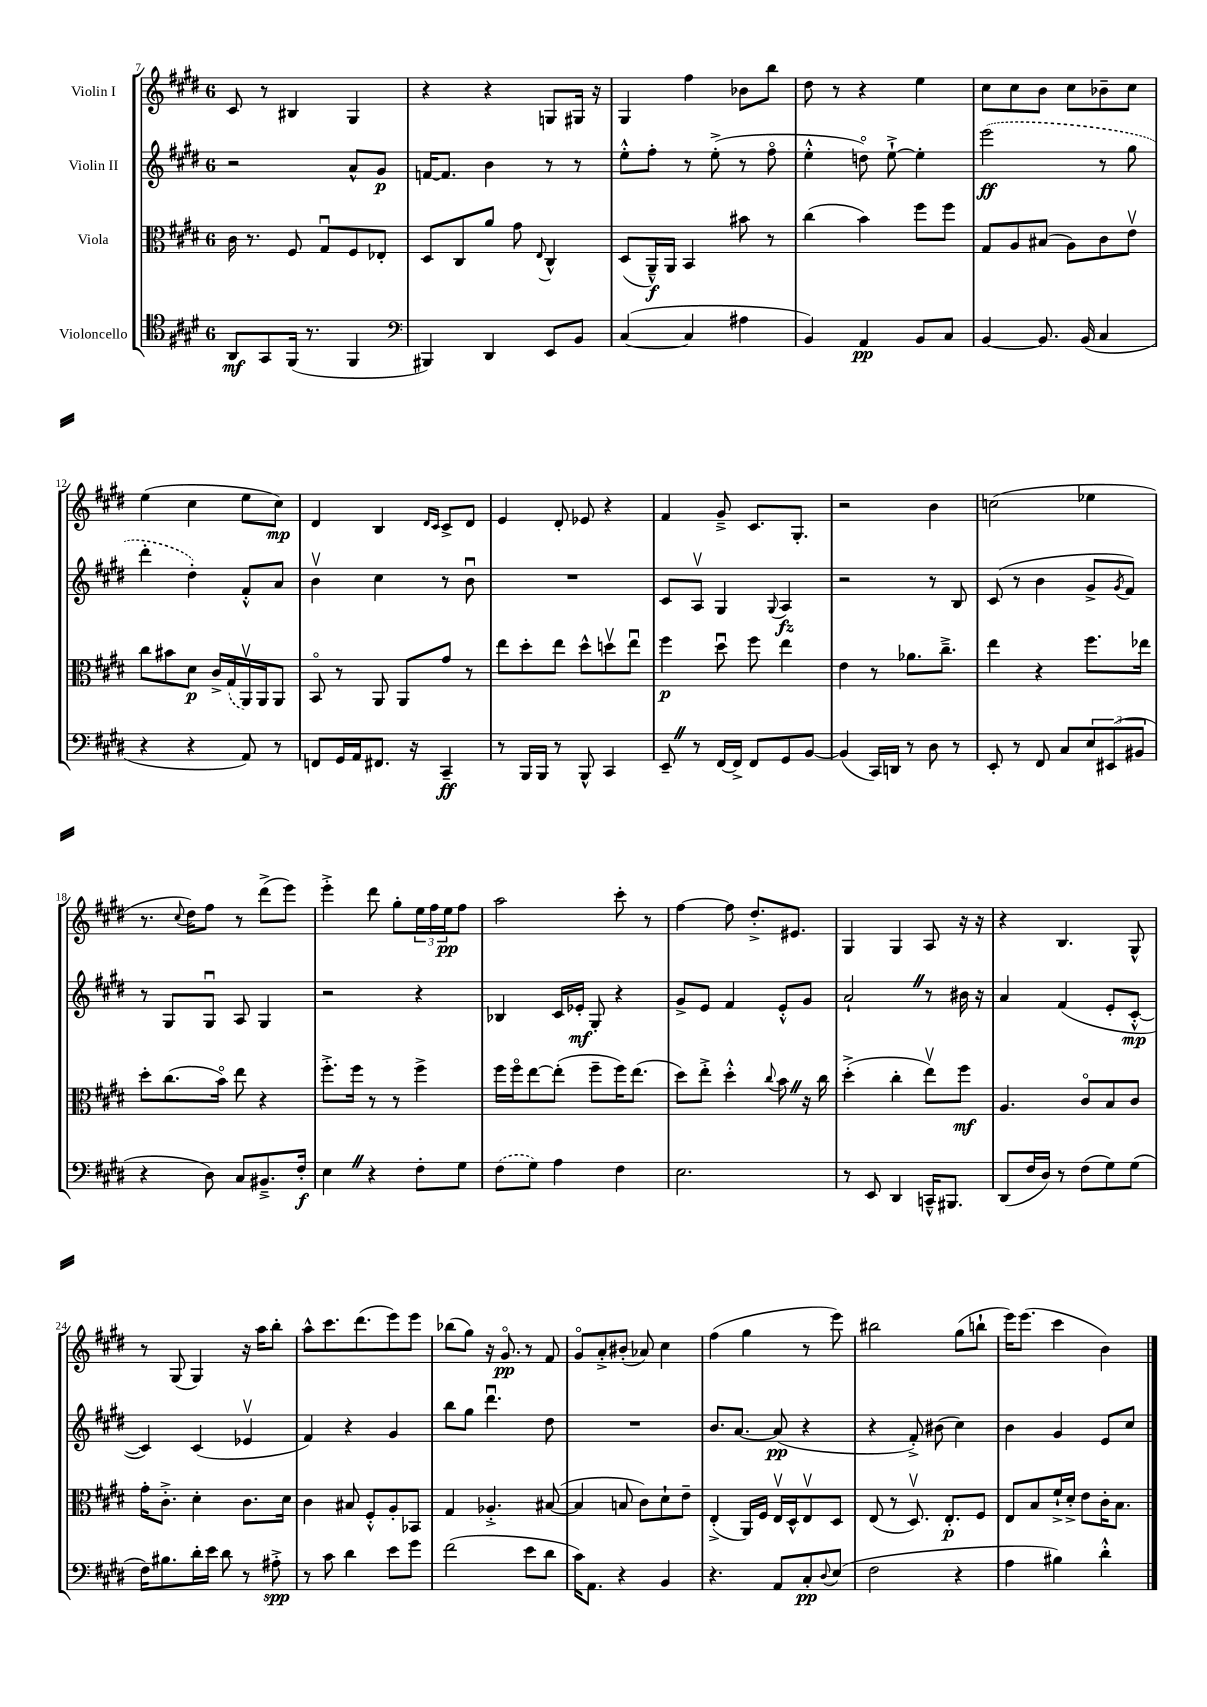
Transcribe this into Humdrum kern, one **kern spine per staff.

**kern	**kern	**kern	**kern
*staff4	*staff3	*staff2	*staff1
*clefC4	*clefC3	*clefG2	*clefG2
*k[f#c#g#d#]	*k[f#c#g#d#]	*k[f#c#g#d#]	*k[f#c#g#d#]
*M6/8	*M6/8	*M6/8	*M6/8
8AA/L	16c#\	2r	8c#/
.	8.r	.	.
8GG#/	.	.	8r
(16FF#/Jk	8F#/	.	4B#/
8.r	.	.	.
.	8G#u/L	.	.
4FF#/	8F#/	8a^^/L	4G#/
.	8E-'/J	8g#/J	.
=	=	=	=
*clefF4	*	*	*
4BBB#/)	8D#/L	[16f/LK	4r
.	.	8.f/]J	.
.	8C#/	.	.
4DD#/	8a/J	4b\	4r
.	8g#\	.	.
.	8qqE/	.	.
8EE/L	4C#^^/	8r	8G/L
8BB/J	.	8r	16G#/Jk
.	.	.	16r
=	=	=	=
([4C#/	(8D#/L	8ee'^^\L	4G#/
.	16AA~^^/L)	8ff#'\J	.
.	16AA/JJ	.	.
4C#/]	4BB/	8r	4ff#\
.	.	(8ee'^\	.
4A#\	8b#\	8r	8b-\L
.	8r	8ff#o\	8bb\J
=	=	=	=
4BB/)	(4cc#\	4ee'^^\	8dd#\
.	.	.	8r
4AA/	4b\)	8ddo\)	4r
.	.	[8ee`^\	.
8BB/L	8ff#\L	4ee'\]	4ee\
8C#/J	8ff#\J	.	.
=	=	=	=
[4BB/	8G#/L	(2eee\	8cc#\L
.	8A/	.	8cc#\
8.BB/]	(8B#/J	.	8b\J
.	8A\L)	.	8cc#\L
(16BB/	.	.	.
4C#/	8c#\	8r	8b-~\
.	8ev\J	8gg#\	8cc#\J
=	=	=	=
4r	8cc#\L	4ddd#'\	(4ee\
.	8b#\	.	.
4r	8d#\J	4dd#'\)	4cc#\
.	16c#^/LL	.	.
.	(16G#/	.	.
8AA/)	16AAv/)	8f#'^^/L	8ee\L
.	16AA/J	.	.
8r	8AA/J	8a/J	8cc#\J)
=	=	=	=
8FF/L	8BBo/	4bv\	4d#/
16GG#/L	8r	.	.
16AA/J	.	.	.
8.FF#/J	8AA/	4cc#\	4B/
.	8AA/L	.	.
16r	.	.	.
.	.	.	16qqd#/LL
.	.	.	16qqc#/JJ
4CC#~/	8g#/J	8r	8c#^/L
.	8r	8bu\	8d#/J
=	=	=	=
8r	8ee\L	2.r	4e/
16BBB/LL	8dd#'\	.	.
16BBB/JJ	.	.	.
8r	8ee\J	.	8d#'/
8BBB^^/	8dd#^^\L	.	8e-/
4CC#/	8ddv\	.	4r
.	8eeu\J	.	.
=	=	=	=
8EE~/	4ff#\	8c#/L	4f#/
8r	.	8Av/J	.
[16FF#/LL	8dd#u\	4G#/	8g#~^/
16FF#^/]JJ	.	.	.
8FF#/L	8ff#\	.	8.c#/L
.	.	8qqG#/	.
8GG#/	4ee\	4A/	.
.	.	.	8.G#'/J
[8BB/J	.	.	.
=	=	=	=
(4BB/]	4e\	2r	2r
16CC#/LL)	8r	.	.
16DD/JJ	.	.	.
8r	8.a-\L	.	.
8D#\	.	8r	4b\
.	8.cc#~^\J	.	.
8r	.	8B/	.
=	=	=	=
8EE'/	4ee\	(8c#/	(2cc\
8r	.	8r	.
8FF#/	4r	4b\	.
8C#/L	.	.	.
12E/	8.ff#\L	8g#^/L	4ee-\
(12EE#/	.	.	.
.	.	8qg#/	.
.	.	8f#/J)	.
12BB#/J	.	.	.
.	16ee-\Jk	.	.
=	=	=	=
4r	8dd#'\L	8r	8.r
.	(8.cc#\	8G#/L	.
.	.	.	8qqcc#/
.	.	.	16dd#\LK)
8D#\)	.	8G#u/J	8ff#\J
.	16bo\Jk)	.	.
8C#/L	8ee\	8A/	8r
8.BB#~^/	4r	4G#/	(8ddd#^\L
.	.	.	8eee\J)
16F#'/Jk	.	.	.
=	=	=	=
4E\	8.ff#'^\L	2r	4eee'^\
.	16ff#\Jk	.	.
4r	8r	.	8ddd#\
.	8r	.	8gg#'\L
8F#'\L	4ff#^\	4r	24ee\L
.	.	.	24ff#\
.	.	.	24ee\J
8G#\J	.	.	8ff#\J
=	=	=	=
(8F#\L	16ff#\LL	4B-/	2aa\
.	16ff#o\J	.	.
8G#\J)	[8ee\	.	.
4A\	(8ee'\]J	16c#/LL	.
.	.	16e-'/JJ	.
.	8ff#~\L	8G#'/	.
4F#\	16ff#\K)	4r	8ccc#'\
.	(8.ee\J	.	.
.	.	.	8r
=	=	=	=
2.E\	8dd#\L)	8g#^/L	[4ff#\
.	8ee'^\J	8e/J	.
.	4dd#'^^\	4f#/	8ff#\]
.	.	.	8.dd#'^/L
.	8qqcc#/	.	.
.	8b\	8e'^^/L	.
.	.	.	8.e#/J
.	16r	8g#/J	.
.	16cc#\	.	.
=	=	=	=
8r	(4dd#'^\	2a`/	4G#/
8EE/	.	.	.
4DD#/	4cc#'\	.	4G#/
16CC~^^/LK	8eev\L)	8r	8A/
8.BBB#/J	.	.	.
.	8ff#\J	16b#\	16r
.	.	16r	16r
=	=	=	=
(8DD#/L	4.A/	4a/	4r
16F#/L	.	.	.
16D#/JJ)	.	.	.
8r	.	(4f#/	4.B/
(8F#\L	8c#o/L	.	.
8G#\)	8B/	8e'/L	.
(8G#\J	8c#/J	[8c#'^^/J	8G#^^/
=	=	=	=
16F#\LK)	16g#'\LK	4c#/])	8r
8.B#\	8.c#'^\J	.	.
.	.	.	(8G#/
16d#'\L	4d#'\	(4c#/	4G#/)
16e\JJ	.	.	.
8d#\	.	.	.
8r	8.c#\L	4e-v/	16r
.	.	.	16aa\LK
8A#'^\	.	.	8bb'\J
.	16d#\Jk	.	.
=	=	=	=
8r	4c#\	4f#/)	8aa^^\L
8c#\	.	.	8.ccc#\
4d#\	8B#/	4r	.
.	.	.	(8.ddd#\
.	8F#'^^/L	.	.
8e\L	8A'/	4g#/	8eee\)
8g#\J	8BB-/J	.	8eee\J
=	=	=	=
(2f#\	4G#/	8bb\L	(8bb-\L
.	.	8gg#\J	8gg#\J)
.	4.A-'^/	4.ddd#u\	16r
.	.	.	8.g#o/
8e\L	.	.	8r
8d#\J	([8B#/	8dd#\	8f#/
=	=	=	=
16c#\LK)	4B#/]	2.r	8g#o/L
8.AA\J	.	.	.
.	.	.	8a'^/
4r	8B/	.	(8b#'/J
.	8c#\L)	.	8a-/)
4BB/	8d#`\	.	4cc#\
.	8e~\J	.	.
=	=	=	=
4.r	(4E'^/	8.b/L	(4ff#\
.	.	[8.a/J	.
.	16AA/LL)	.	4gg#\
.	16F#/JJ	.	.
8AA/L	16Ev/LL	(8a/]	.
.	16D#^^/J	.	.
8C#'/	8Ev/	4r	8r
8qqD#/	.	.	.
(8E/J	8D#/J	.	8eee\)
=	=	=	=
2F#\	(8E/	4r	2bb#\
.	8r	.	.
.	8.D#v/)	8f#'^/)	.
.	.	(8b#\	.
.	8.E'/L	.	.
4r	.	4cc#\)	(8gg#\L
.	8F#/J	.	8bb`\J
=	=	=	=
4A\	8E/L	4b\	16eee\LK)
.	.	.	(8.eee\J
.	8B/	.	.
4B#\)	16f#`^/L	4g#/	4ccc#\
.	16d#'^/JJ	.	.
.	8e\L	.	.
4d#'^^\	16c#'\K	8e/L	4b\)
.	8.B\J	.	.
.	.	8cc#/J	.
==	==	==	==
*-	*-	*-	*-
